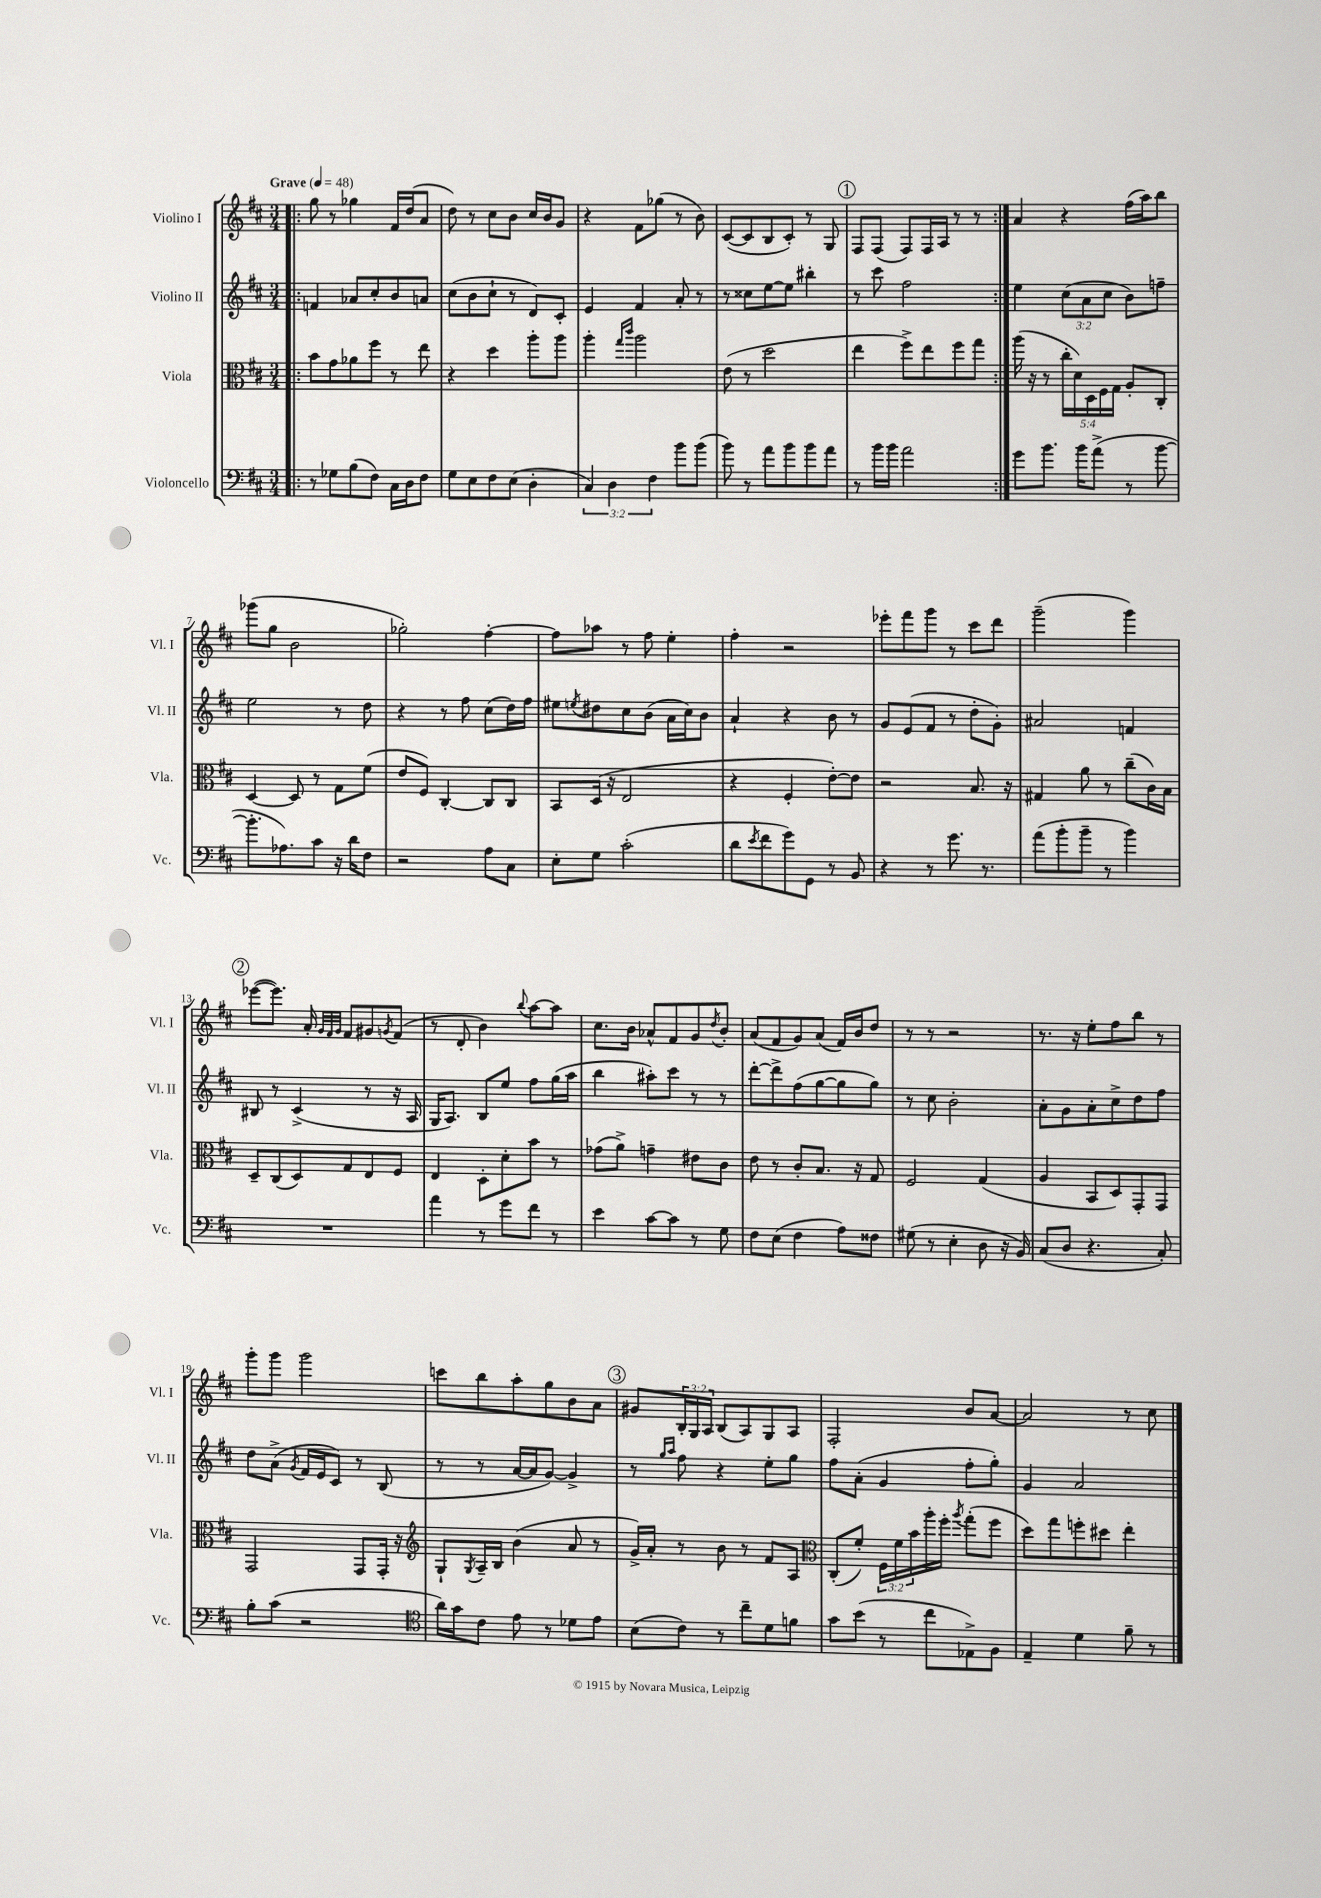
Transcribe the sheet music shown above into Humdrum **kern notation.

**kern	**kern	**kern	**kern
*part4	*part3	*part2	*part1
*staff4	*staff3	*staff2	*staff1
*I"Violoncello	*I"Viola	*I"Violino II	*I"Violino I
*I'Vc.	*I'Vla.	*I'Vl. II	*I'Vl. I
*clefF4	*clefC3	*clefG2	*clefG2
*k[f#c#]	*k[f#c#]	*k[f#c#]	*k[f#c#]
*M3/4	*M3/4	*M3/4	*M3/4
*MM48	*MM48	*MM48	*MM48
=1!|:	=1!|:	=1!|:	=1!|:
!	!	!	!LO:TX:a:B:t=Grave
8r	8b\L	4fn/	8gg\
8G-X\L	8g\	.	8r
(8B\	8a-X\	8a-X/L	4gg-X\
8F#\J)	8ff#\J	8cc#'/	.
16C#\LL	8r	8b/	16f#/LL
16D\J	.	.	(16dd/J
8F#\J	8ee\	8an/J	8a/J
=2	=2	=2	=2
8G\L	4r	(8cc#\L	8dd\)
8E\	.	8b\	8r
8F#\	4dd\	8cc#`\J	8cc#\L
(8E\J	.	8r	8b\J
4D'\	8aa'\L	8d/L)	16cc#/LL
.	.	.	16b/J
.	8aa\J	8c#'/J	8g/J
=3	=3	=3	=3
6C#/)	4aa'\	4e/	4r
6D\	.	.	.
.	16qqgg/LL	.	.
.	16qqccc#/JJ	.	.
.	2aa\	4f#/	8f#\L
6F#\	.	.	.
.	.	.	(8gg-X\J
8b\L	.	8a'/	8r
(8b\J	.	8r	8b\)
=4	=4	=4	=4
8b\)	(8e\	8r	([8c#/L
8r	8r	8cc##X\L	8c#/]
8a\L	2dd\	[8ee\	8B/
8b\	.	8ee\J]	8c#'/J)
8b\	.	4bb#X'\	8r
8a\J	.	.	8G/
!!LO:REH:place=s1:t=1
=5	=5	=5	=5
8r	4ee\	8r	8F#/L
16b\LL	.	8ccc#\	(8F#/J
16b\JJ	.	.	.
2a\	8ff#^\L)	2ff#\	8F#/L)
.	8ee\	.	16F#/L
.	.	.	16A/JJ
.	8ff#\	.	8r
.	8gg\J	.	8r
=6:|!	=6:|!	=6:|!	=6:|!
8g\L	(16aa\	4ee\	4a/
.	16r	.	.
8.b\J	8r	.	.
.	20cc#'\LL	(12cc#\L	4r
.	20d\)	.	.
16b\KL	.	.	.
.	.	12a\	.
.	20D\	.	.
(8a^\J	.	.	.
.	20F#\	.	.
.	.	12cc#\J	.
.	20G\JJ	.	.
8r	8A'/L	8b\L)	(16ff#\LL
.	.	.	16aa\J)
[8b\	8C#'/J	8ffn~\J	8bb\J
!!LO:LB:g=z
=7	=7	=7	=7
8.b'\L]	[4D/	2ee\	(8ggg-X\L
.	.	.	8gg\J
8.A-X\)	.	.	.
.	8D/]	.	2b\
8c#\J	8r	.	.
16r	8G\L	8r	.
16d\KL	.	.	.
8F#\J	(8f#\J	8dd\	.
=8	=8	=8	=8
2r	8e/L	4r	2gg-X'\)
.	8F#/J)	.	.
.	[4C#'/	8r	.
.	.	8ff#\	.
8A\L	8C#/L]	(8cc#\L	[4ff#'\
8C#\J	8C#/J	16dd\L)	.
.	.	16ff#\JJ	.
=9	=9	=9	=9
8E'\L	8BB/L	8ee#X\L	8ff#\L]
.	.	8qeen/	.
8G\J	(16D/Jk	8dd#X\	8aa-X\J
.	16r	.	.
(2c#'\	2E/	8cc#\	8r
.	.	(8b\J	8ff#\
.	.	16a\LL	4ee'\
.	.	16cc#\J)	.
.	.	8b\J	.
=10	=10	=10	=10
8d\L	4r	4a`/	4ff#'\
8qe/	.	.	.
8f#\	.	.	.
8g\)	4F#'/	4r	2r
8GG\J	.	.	.
8r	[8e'\L)	8b\	.
8BB/	8e\J]	8r	.
=11	=11	=11	=11
4r	2r	8g/L	8eee-X'\L
.	.	(8e/	8fff#\
8r	.	8f#/J	8ggg\J
8.g\	.	8r	8r
.	8.B/	8dd'\L	8ccc#\L
8.r	.	.	.
.	.	8g'\J)	8ddd\J
.	16r	.	.
=12	=12	=12	=12
(8a\L	4G#X/	2a#X/	(2ggg~\
8b'\	.	.	.
8b~\J	8a\	.	.
8r	8r	.	.
4b\)	(8cc#~\L	4fn/	4ggg\)
.	16c#\L)	.	.
.	16B\JJ	.	.
!!LO:LB:g=z
!!LO:REH:place=s1:t=2
=13	=13	=13	=13
2.r	8D~/L	8B#X/	([8eee-X\L
.	(8C#/	8r	8.eee-\J])
.	8D/)	(4c#^/	.
.	.	.	16a'/
.	.	.	32qqg/LLL
.	.	.	32qqf#/
.	.	.	32qqg/JJJ
.	8G/	.	8f#/L
.	8E/	8r	8g#X/
.	.	.	8qgn/
.	8F#/J	16r	(8f#/J
.	.	16A/	.
=14	=14	=14	=14
4a\	4E/	16G/KL	8r
.	.	8.A/J)	.
.	.	.	8d'/
8r	8D'\L	8B/L	4b\)
8g\L	8d'\	8ee/J	.
.	.	.	8qqbb/
8f#\J	8b\J	8ff#\L	[8aa\L
8r	8r	(16gg\L	8aa\J]
.	.	16aa\JJ	.
=15	=15	=15	=15
4e\	(8g-X\L	4bb\	8.cc#\L
.	8a^\J)	.	.
.	.	.	16b\Jk
[8c#\L	4gn~\	8aa#X'\L)	8a-X^^/L
8c#\J]	.	8ccc#\J	8f#/
8r	8e#X\L	8r	8g/
.	.	.	8qdd/
8G\	8c#\J	8r	8b'/J
=16	=16	=16	=16
8F#\L	8e\	[8ddd'\L	(8a/L
(8E\J	8r	8ddd^\]	8f#/
4F#\	8c#'/L	(8ff#\	8g/)
.	8.B/J	[8gg\	(8a/J
8A\L)	.	8gg\]	16f#/LL)
.	16r	.	16b/J
8F##X\J	8G/	8gg\J)	8dd/J
=17	=17	=17	=17
(8G#X\	2F#/	8r	8r
8r	.	8cc#\	8r
4E'\	.	2b'\	2r
8D\	(4G/	.	.
16r	.	.	.
16BB/)	.	.	.
=18	=18	=18	=18
(8C#/L	4A/	8a'\L	8.r
8D/J	.	8g\	.
.	.	.	16r
4.r	8BB/L	8a'\	8ee'\L
.	8D/)	8cc#^\	8ff#\
.	8GG'/	8dd\	8bb\J
8C#'/)	8GG/J	8ff#\J	8r
!!LO:LB:g=z
=19	=19	=19	=19
8B'\L	2GG/	8dd\L	8ggg'\L
(8c#\J	.	(8a^\J	8ggg\J
.	.	8qg/	.
2r	.	16f#/LL	2ggg\
.	.	16e/J	.
.	.	8c#/J)	.
.	8GG/L	8r	.
.	16GG'/Jk	(8B/	.
.	16r	.	.
=20	=20	=20	=20
*clefC4	*clefG2	*	*
16a\LL)	8G`/L	8r	8cccn\L
16g\J	.	.	.
.	8qG/	.	.
8c#\J	16A~/L	8r	8bb\
.	16B/JJ	.	.
8e\	(4b\	[16a/LL	8aa'\
.	.	16a/J]	.
8r	.	[8g/J)	8gg\
8d-X\L	8a/	4g^/]	8b\
8e\J	8r	.	8a\J
!!LO:REH:place=s1:t=3
=21	=21	=21	=21
(8B\L	16g^/LL)	8r	8g#X/L
.	16a'/JJ	.	.
.	.	16qqgg/LL	.
.	.	16qqaa/JJ	.
8c#\J)	8r	8ff#\	24B'/L
.	.	.	24G/
.	.	.	24A/JJ
8r	8b\	4r	(8B/L
8cc#~\L	8r	.	8A/)
8d\	8f#/L	8ee'\L	8G/
8fn\J	8A/J	8gg\J	8A/J
=22	=22	=22	=22
*	*clefC3	*	*
8g\L	(8C#'/L	8ff#\L	2F#'/
(8b\J	8f#'/J)	(8a'\J	.
8r	24F#\LL	4g/	.
.	24f#\	.	.
.	24b\	.	.
8cc#\L	16aa'\	.	.
.	16ff#'\JJ	.	.
.	8qaa/	.	.
8E-X^\)	(8gg'\L	8ff#'\L	8b/L
8F#\J	8ff#\J	8gg'\J)	[8a/J
=23	=23	=23	=23
4E~/	8dd\L)	4g/	2a/]
.	8gg\	.	.
4d\	8ffn'\	2a/	.
.	8dd#X\J	.	.
8f#~\	4ee'\	.	8r
8r	.	.	8cc#\
==	==	==	==
*-	*-	*-	*-
